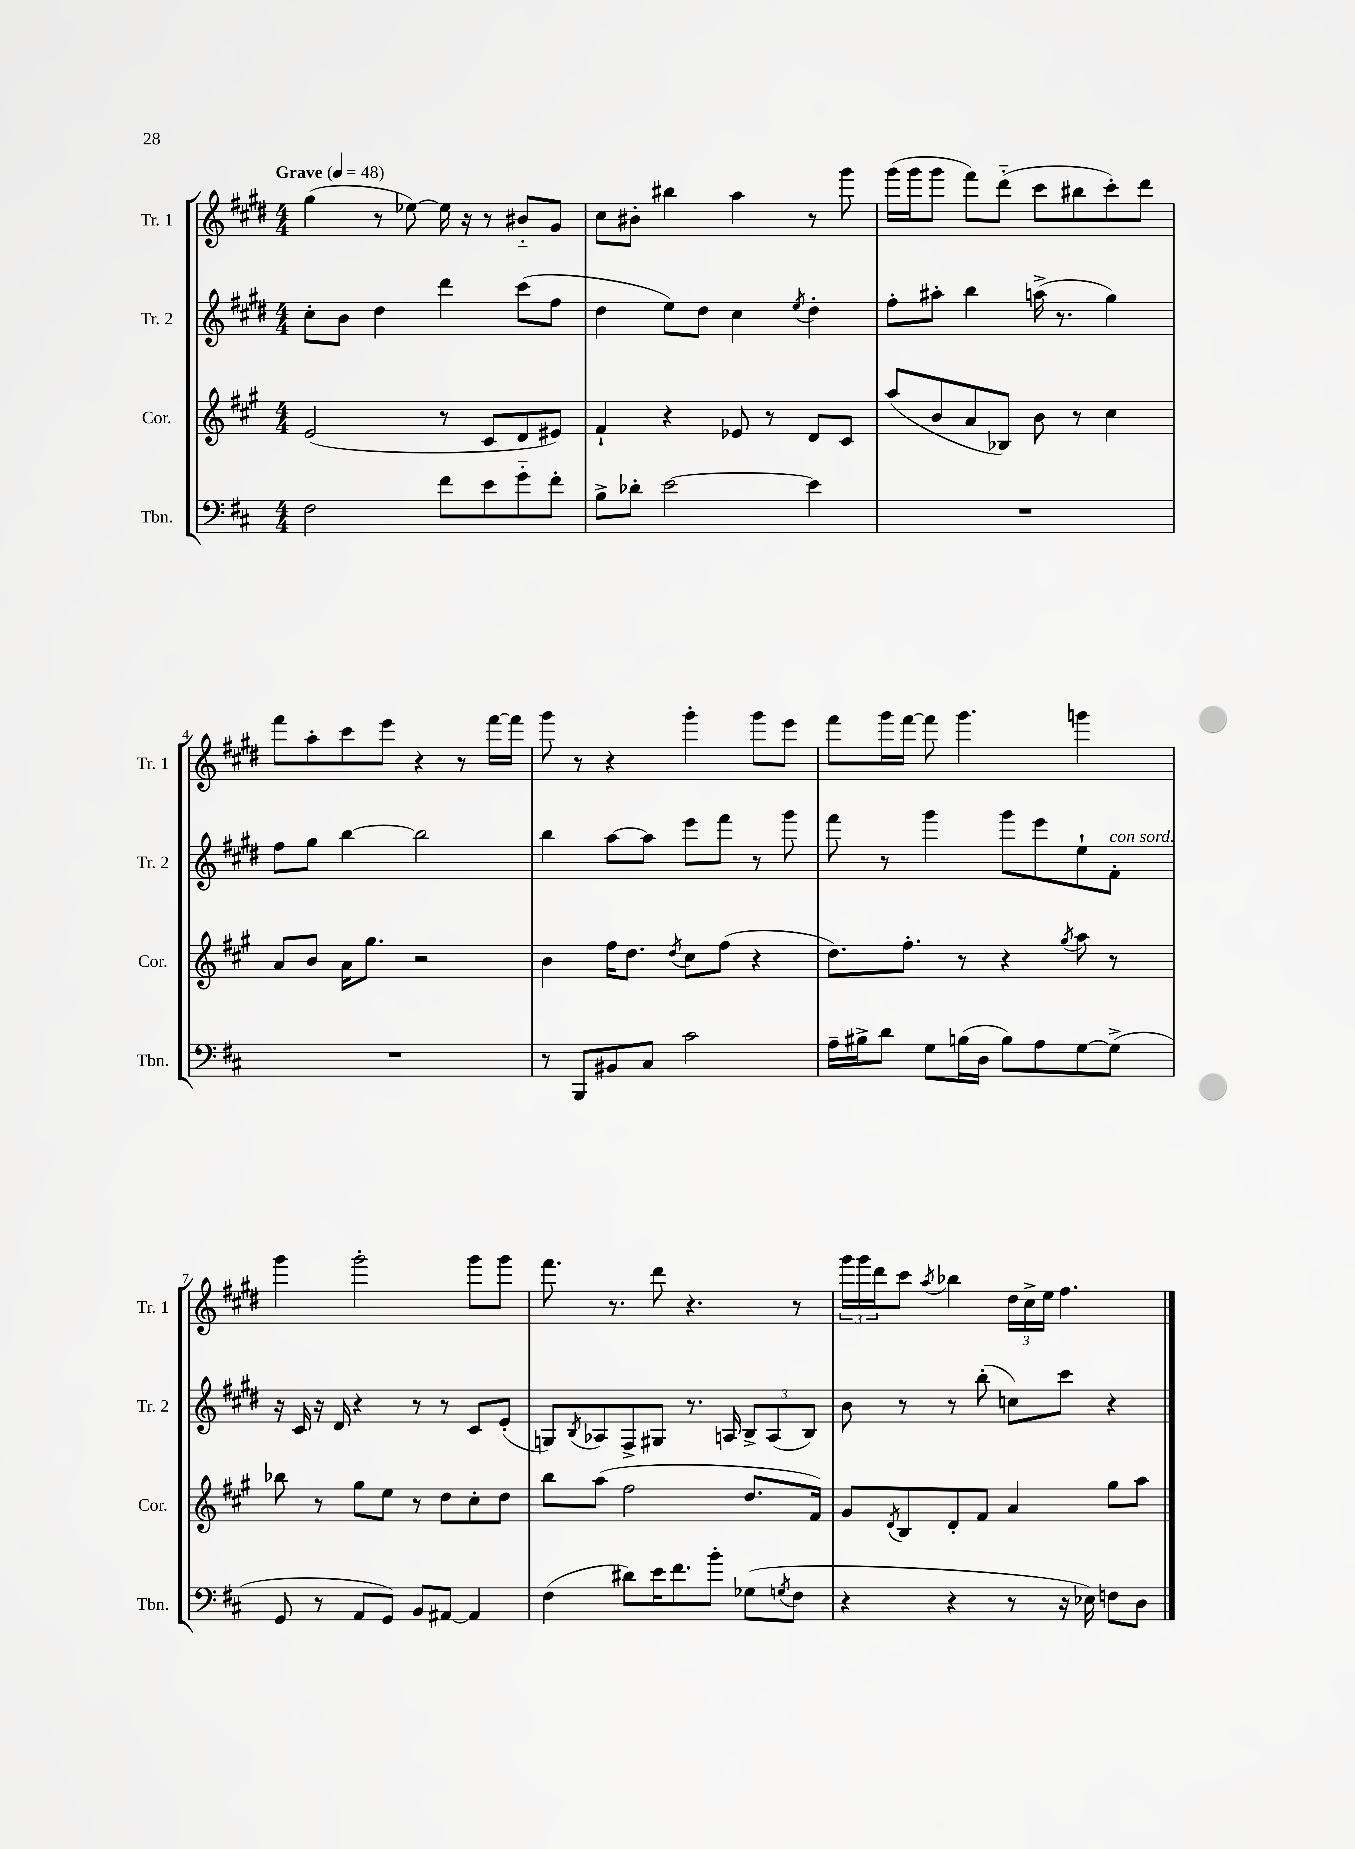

**kern	**kern	**kern	**kern
*staff4	*staff3	*staff2	*staff1
*clefF4	*clefG2	*clefG2	*clefG2
*k[f#c#]	*k[f#c#g#]	*k[f#c#g#d#]	*k[f#c#g#d#]
*M4/4	*M4/4	*M4/4	*M4/4
*MM48	*MM48	*MM48	*MM48
2F#	(2e	8cc#'	(4gg#
.	.	8b	.
.	.	4dd#	8r
.	.	.	[8ee-)
8f#	8r	4ddd#	16ee-]
.	.	.	16r
8e	8c#	.	8r
8g'~	8d	(8ccc#	8b#'~
8f#'	8e#)	8ff#	8g#
=	=	=	=
8B^	4f#`	4dd#	8cc#
8d-'	.	.	8b#'
[2e	4r	8ee)	4bb#
.	.	8dd#	.
.	8e-	4cc#	4aa
.	8r	.	.
.	.	8qee	.
4e]	8d	4dd#'	8r
.	8c#	.	8ggg#
=	=	=	=
1r	(8aa	8ff#'	(16ggg#
.	.	.	16ggg#
.	8b	8aa#'	8ggg#
.	8a	4bb	8fff#)
.	8B-)	.	(8ddd#'~
.	8b	(16aa^	8ccc#
.	.	8.r	.
.	8r	.	8bb#
.	4cc#	4gg#)	8ccc#')
.	.	.	8ddd#
=	=	=	=
1r	8a	8ff#	8fff#
.	8b	8gg#	8aa'
.	16a	[4bb	8ccc#
.	8.gg#	.	.
.	.	.	8eee
.	2r	2bb]	4r
.	.	.	8r
.	.	.	[16fff#
.	.	.	16fff#]
=	=	=	=
8r	4b	4bb	8ggg#
8BBB	.	.	8r
8BB#	16ff#	[8aa	4r
.	8.dd	.	.
8C#	.	8aa]	.
.	8qdd	.	.
2c#	8cc#	8eee	4ggg#'
.	(8ff#	8fff#	.
.	4r	8r	8ggg#
.	.	8ggg#	8eee
=	=	=	=
16A~	8.dd)	8fff#	8fff#
16B#^	.	.	.
8d	.	8r	16ggg#
.	8.ff#'	.	[16fff#
8G	.	4ggg#	8fff#]
(16B	8r	.	4.ggg#
16D	.	.	.
8B)	4r	8ggg#	.
8A	.	8eee	.
.	8qgg#	.	.
[8G	8aa	8ee`	4ggg
(8G^]	8r	8f#'	.
=	=	=	=
8GG	8bb-	16r	4ggg#
.	.	16c#	.
8r	8r	16r	.
.	.	16d#	.
8AA	8gg#	4r	2ggg#'
8GG)	8ee	.	.
8BB	8r	8r	.
[8AA#	8dd	8r	.
4AA#]	8cc#'	8c#	8ggg#
.	8dd	(8e'	8ggg#
=	=	=	=
(4F#	8bb	8G)	8.fff#
.	.	8qB	.
.	(8aa	8A-	.
.	.	.	8.r
8d#)	2ff#	8F#^	.
16e	.	8G#	8ddd#
8.f#	.	.	.
.	.	8.r	4.r
8b'	.	.	.
.	.	16A	.
(8G-	8.dd	12B^	.
.	.	(12A	.
8qG	.	.	.
8F#	.	.	8r
.	.	12B)	.
.	16f#)	.	.
=	=	=	=
4r	8g#	8b	24ggg#
.	.	.	24ggg#
.	.	.	24ddd#
.	8qd	.	.
.	8B	8r	8ccc#
.	.	.	8qaa
4r	8d'	8r	4bb-
.	8f#	(8bb'	.
8r	4a	8cc)	24dd#
.	.	.	24cc#^
.	.	.	24ee
16r	.	8ccc#	4.ff#
16E-)	.	.	.
8F	8gg#	4r	.
8D	8aa	.	.
==	==	==	==
*-	*-	*-	*-
